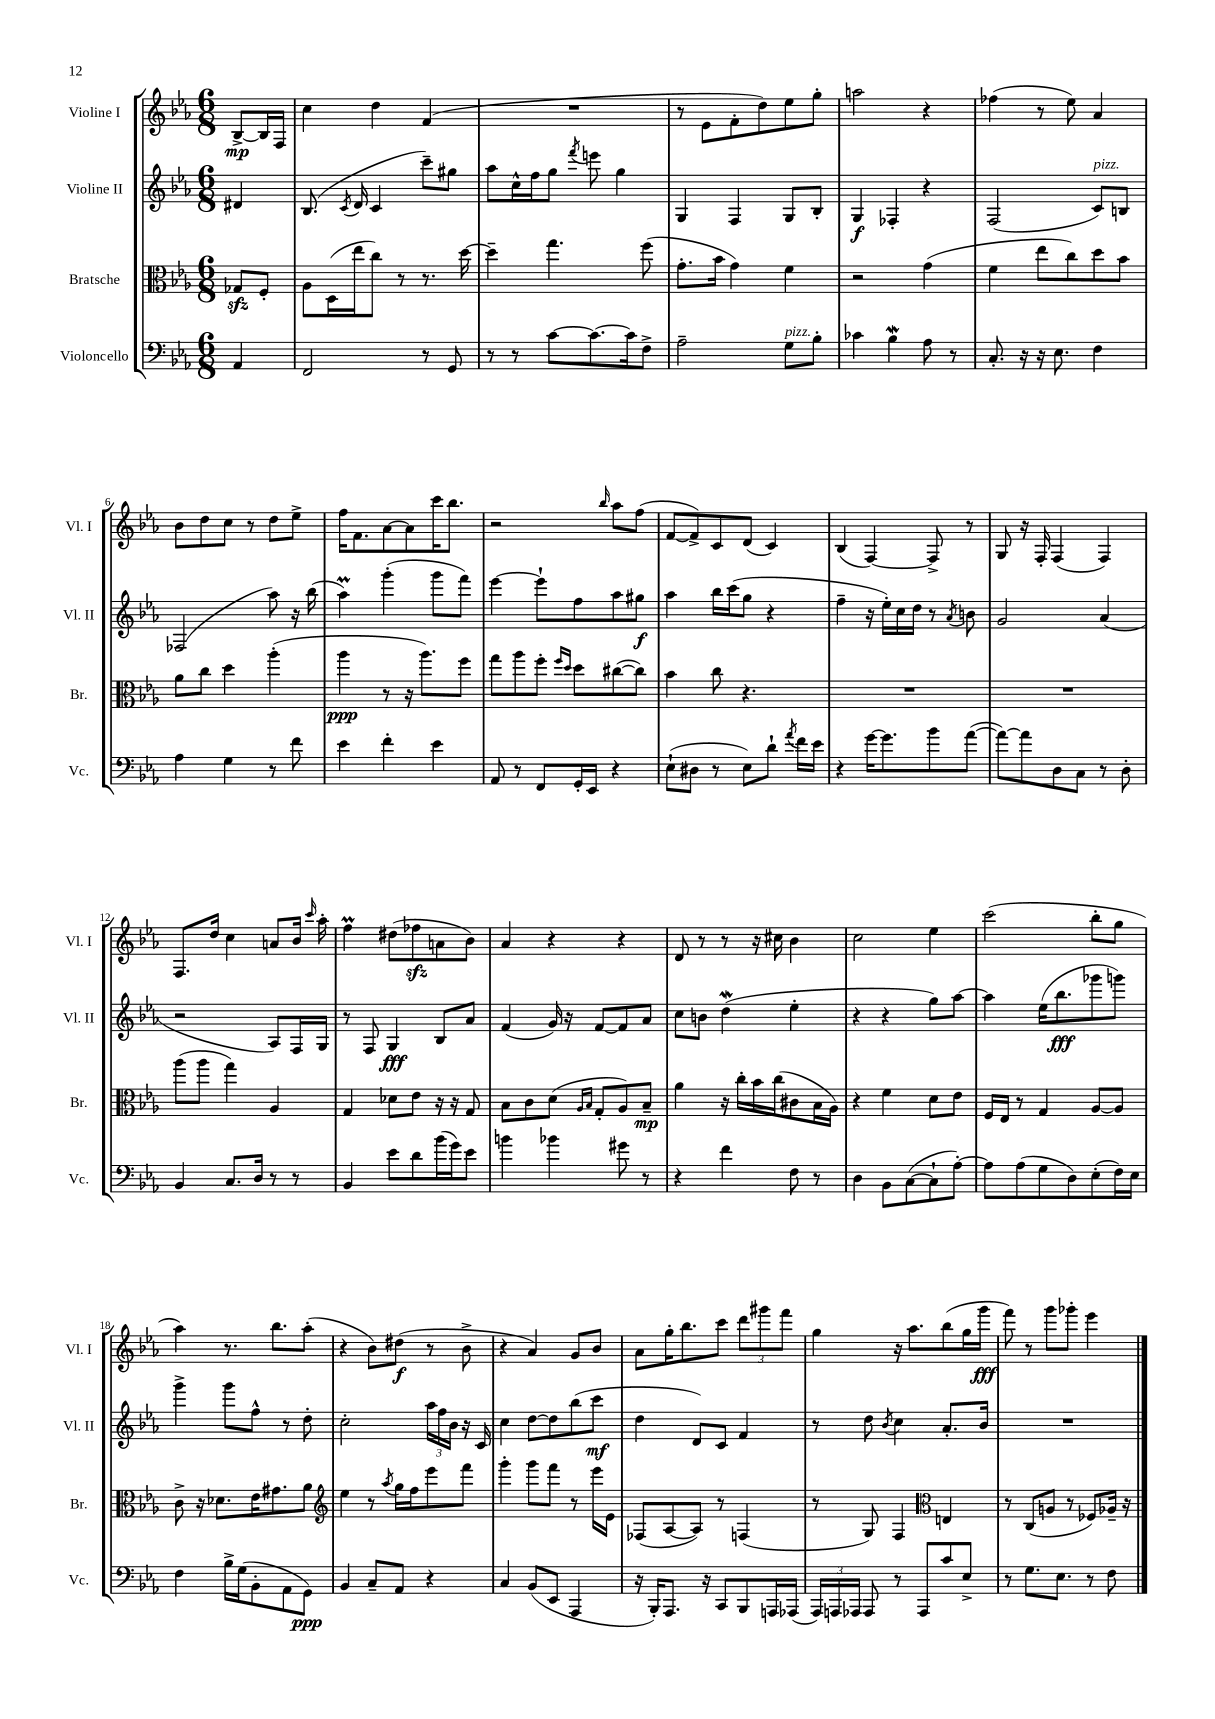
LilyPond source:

<<
\new StaffGroup <<
\new Staff = "s0" \with { instrumentName = "Violine I" shortInstrumentName = "Vl. I" } {
    \clef treble \key ees \major \numericTimeSignature \time 6/8 \partial 4
    \autoBeamOff bes8[~->\mp bes16 f16] |
    c''4 d''4 f'4( |
    R2. |
    r8 ees'8[ f'8-. d''8) ees''8 g''8]-. |
    a''2 r4 |
    fes''4( r8 ees''8) aes'4 |
    bes'8[ d''8 c''8] r8 d''8[ ees''8]-> |
    f''16[ f'8. aes'8~ aes'8 c'''16 bes''8.] |
    r2 \grace { bes''16 } aes''8[ f''8]( |
    f'8[~ f'8->) c'8 d'8]( c'4) |
    bes4( f4~) f8-> r8 |
    g8 r16 f16-. f4( f4) |
    f8.[ d''16] c''4 a'8[ bes'16] \grace { c'''16 } aes''16-. |
    f''4\prall dis''8[( fes''8\sfz a'8 bes'8]) |
    aes'4 r4 r4 |
    d'8 r8 r8 r16 cis''16 bes'4 |
    c''2 ees''4 |
    c'''2( bes''8[-. g''8] |
    aes''4) r8. bes''8.[ aes''8]-.( |
    r4 bes'8[) dis''8]\f( r8 bes'8-> |
    r4 aes'4) g'8[ bes'8] |
    aes'8[ g''16-. bes''8. c'''8] \tuplet 3/2 { d'''8[ gis'''8 f'''8] } |
    g''4 r16 aes''8.[ bes''8( g''16 g'''16]\fff |
    f'''8) r8 g'''8[ ges'''8]-. ees'''4 \bar "|." |
}
\new Staff = "s1" \with { instrumentName = "Violine II" shortInstrumentName = "Vl. II" } {
    \clef treble \key ees \major \numericTimeSignature \time 6/8 \partial 4
    \autoBeamOff dis'4 |
    bes8.( \acciaccatura { c'8 } d'16 c'4 c'''8[--) gis''8] |
    aes''8[ c''16-^ f''16 g''8] \acciaccatura { f'''8 } e'''8 g''4 |
    g4 f4 g8[ bes8]-. |
    g4\f fes4-. r4 |
    f2( c'8[^\markup { \italic "pizz." }) b8] |
    fes2( aes''8) r16 bes''16( |
    aes''4\prall) g'''4-.( g'''8[ f'''8]) |
    ees'''4~ ees'''8[-! f''8 aes''8 gis''8]\f |
    aes''4 bes''16[ c'''16( g''8] r4 |
    f''4-- r16 ees''16[-.) c''16 d''16] r8 \acciaccatura { aes'8 } b'8 |
    g'2 aes'4( |
    r2 aes8[) f16 g16] |
    r8 f8 g4\fff bes8[ aes'8] |
    f'4( g'16) r16 f'8[~ f'8 aes'8] |
    c''8[ b'8] d''4\mordent( ees''4-. |
    r4 r4 g''8[) aes''8]~ |
    aes''4 ees''16[( bes''8.\fff ges'''8 g'''8]) |
    g'''4-> g'''8[ f''8]-^ r8 d''8-. |
    c''2-. \tuplet 3/2 { aes''16[ f''16 bes'16] } r16 c'16 |
    c''4 d''8[~ d''8 bes''8( c'''8]\mf |
    d''4 d'8[) c'8] f'4 |
    r8 d''8 \acciaccatura { bes'8 } c''4 aes'8.[-. bes'16] |
    R2. \bar "|." |
}
\new Staff = "s2" \with { instrumentName = "Bratsche" shortInstrumentName = "Br." } {
    \clef alto \key ees \major \numericTimeSignature \time 6/8 \partial 4
    \autoBeamOff ges8[\sfz f8]-. |
    aes8[ d16( ees''16 c''8]) r8 r8. d''16~ |
    d''4-- g''4. f''8( |
    g'8.[-. bes'16] g'4) f'4 |
    r2 g'4( |
    f'4 ees''8[ c''8) d''8 bes'8] |
    aes'8[ c''8] d''4 aes''4-.( |
    aes''4\ppp r8 r16 aes''8.[) f''8] |
    g''8[ aes''8 f''8]-. \grace { f''16[ d''16] } d''8[ cis''8~( cis''8]) |
    bes'4 c''8 r4. |
    R2. |
    R2. |
    aes''8[( aes''8] g''4) aes4 |
    g4 des'8[ ees'8] r16 r16 g8 |
    bes8[ c'8 d'8]( \grace { aes16[ bes16] } g8[-. aes8) bes8]--\mp |
    aes'4 r16 c''16[-. bes'16 c''16( cis'8 bes16 aes16]) |
    r4 f'4 d'8[ ees'8] |
    f16[ ees16] r8 g4 aes8[~ aes8] |
    c'8-> r16 des'8.[ ees'16 gis'8. aes'8] |
    \clef treble ees''4 r8 \acciaccatura { aes''8 } g''16[ f''16 ees'''8 f'''8] |
    g'''4-. g'''8[ f'''8] r8 ees'''16[ ees'16] |
    fes8[( aes8~ aes8]) r8 f4( |
    r8 g8) f4 \clef alto e4 |
    r8 c8[( a8] r8 fes8[) aes16]-- r16 \bar "|." |
}
\new Staff = "s3" \with { instrumentName = "Violoncello" shortInstrumentName = "Vc." } {
    \clef bass \key ees \major \numericTimeSignature \time 6/8 \partial 4
    \autoBeamOff aes,4 |
    f,2 r8 g,8 |
    r8 r8 c'8[~ c'8.~ c'16 f8]-> |
    aes2-- g8[^\markup { \italic "pizz." } bes8]-. |
    ces'4 bes4\mordent aes8 r8 |
    c8.-. r16 r16 ees8. f4 |
    aes4 g4 r8 f'8 |
    ees'4 f'4-. ees'4 |
    aes,8 r8 f,8[ g,16-. ees,16] r4 |
    ees8[-!( dis8] r8 ees8[) d'8]-! \acciaccatura { aes'8 } f'16[ ees'16] |
    r4 g'16[~ g'8. bes'8 aes'8]~( |
    aes'8[~) aes'8 d8 c8] r8 d8-. |
    bes,4 c8.[ d16] r8 r8 |
    bes,4 ees'8[ d'8 bes'16( g'16) ees'8] |
    b'4 bes'4 gis'8 r8 |
    r4 f'4 f8 r8 |
    d4 bes,8[ c8~( c8-! aes8]~-.) |
    aes8[ aes8( g8 d8) ees8-.( f16) ees16] |
    f4 bes16[-> g16( bes,8-. aes,8 g,8]\ppp) |
    bes,4 c8[-- aes,8] r4 |
    c4 bes,8[( ees,8] aes,,4 |
    r16 bes,,16[-.) aes,,8.] r16 c,8[ bes,,8 a,,16 aes,,16]( |
    \tuplet 3/2 { aes,,16[) a,,16 aes,,16] } aes,,8 r8 aes,,8[ c'8 ees8]-> |
    r8 g8.[ ees8.] r8 f8 \bar "|." |
}
>>
>>
